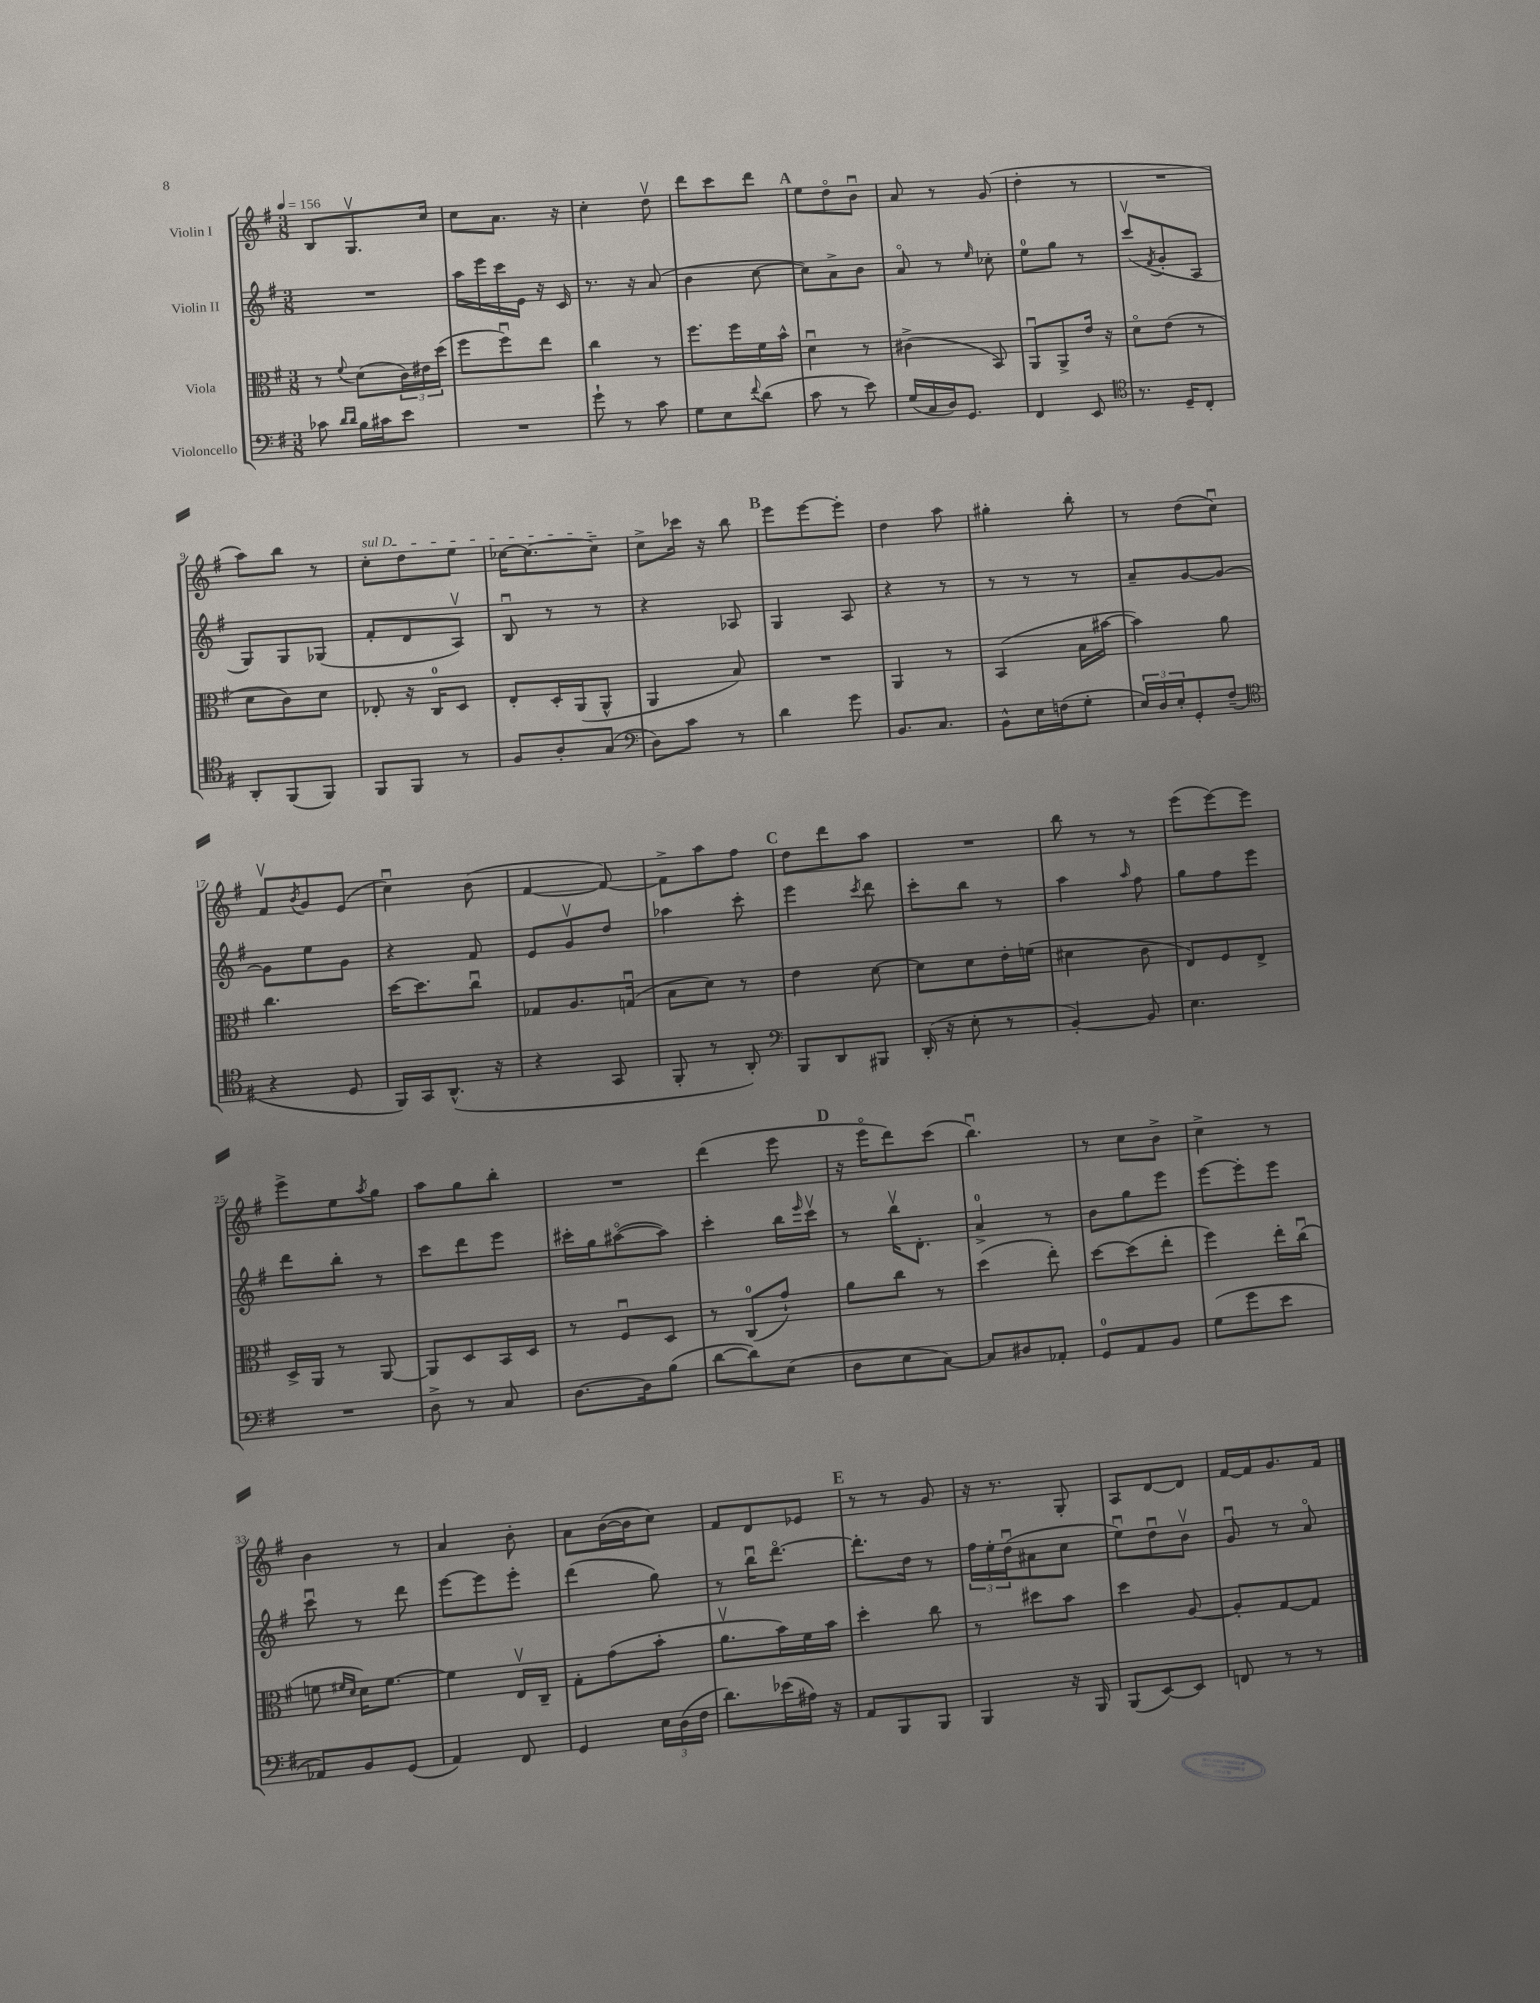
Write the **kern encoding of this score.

**kern	**kern	**kern	**kern
*part4	*part3	*part2	*part1
*staff4	*staff3	*staff2	*staff1
*I"Violoncello	*I"Viola	*I"Violin II	*I"Violin I
*clefF4	*clefC3	*clefG2	*clefG2
*k[f#]	*k[f#]	*k[f#]	*k[f#]
*M3/8	*M3/8	*M3/8	*M3/8
*MM156	*MM156	*MM156	*MM156
=1	=1	=1	=1
8c-X\	8r	4.r	8B/L
16qqd/LL	.	.	.
16qqd/JJ	8qqf#/	.	.
16B\LL	(8d\L	.	8.Gv/
16c#X\J	.	.	.
8e\J	24c\L)	.	.
.	24e#X\	.	.
.	.	.	16cc/Jk
.	(24dd\JJ	.	.
=2	=2	=2	=2
4.r	8ff#\L	16aa\LL	8cc\L
.	.	16eee\	.
.	8ff#u\)	16ccc\	8.a\J
.	.	16e\JJ	.
.	8ee\J	16r	.
.	.	16c/	16r
=3	=3	=3	=3
8g`\	4cc\	8.r	4cc'\
8r	.	.	.
.	.	16r	.
8c\	8r	(8a/	8ddv\
=4	=4	=4	=4
8G\L	8.ff#\L	4b\	8ddd\L
8E\	.	.	8ccc\
.	16ff#\L	.	.
8qqf#/	.	.	.
(8d\J	16f#\	[8cc\	8ddd\J
.	16b^^\JJ	.	.
!!LO:REH:place=s1:t=A
=5	=5	=5	=5
8c\	4du\	8cc\L])	8ee\L
8r	.	8a^\	8dd\
8e\)	8r	8b\J	8bu\J
=6	=6	=6	=6
(16G/LL	(4c#X^\	8a/	8a/
16C/	.	.	.
16D/J)	.	8r	8r
8.GG/J	.	.	.
.	.	16qqee/	.
.	8BB/)	8cc-X'\	(8g/
=7	=7	=7	=7
4FF#/	8AAu/L	8ee\L	4dd'\
.	8AA^/	8gg\J	.
8EE/	16e/Jk	8r	8r
.	16r	.	.
=8	=8	=8	=8
*clefC4	*	*	*
8.r	8d\L	(8cccv/L	4.r
.	.	8qf#/	.
.	(8e\J	8g'/	.
16D~/KL	.	.	.
8C'/J	8r	8A/J	.
!!LO:LB:g=z
=9	=9	=9	=9
8AA'/L	8d\L	8G/L)	8aa\L)
(8FF#/	8c\)	8G/	8bb\J
8FF#/J)	8d\J	(8G-X/J	8r
=10	=10	=10	=10
!	!	!	!LO:TX:a:i:t=sul D
8FF#/L	8E-X'/	8f#'/L	8cc'\L
8FF#/J	16r	8d/	8dd\
.	16C/KL	.	.
8r	8D/J	8Av/J)	8ee\J
=11	=11	=11	=11
8F#/L	8E'/L	8Bu/	[16cc-X\KL
.	.	.	8.cc-\_
8A'/	16D'/L	8r	.
.	(16AA/J	.	.
(8G/J	8AA^^/J	8r	8cc-~\J]
=12	=12	=12	=12
*clefF4	*	*	*
8D\L)	4AA/	4r	8cc^\L
8c\J	.	.	16ccc-X\Jk
.	.	.	16r
8r	8B/)	8A-X/	8bb\
!!LO:REH:place=s1:t=B
=13	=13	=13	=13
4d\	4.r	4G/	8eee\L
.	.	.	[8eee\
8g\	.	8A/	8eee'\J]
=14	=14	=14	=14
8.BB/L	4AA/	4r	4dd\
8.C/J	.	.	.
.	8r	8r	8aa\
=15	=15	=15	=15
8BB^^\L	(4BB/	8r	4gg#X'\
16E\L	.	8r	.
(16Fn\J	.	.	.
8G'\J	16B\LL	8r	8bb'\
.	[16b#X\JJ	.	.
=16	=16	=16	=16
24E/LL)	4b#\])	8a~/L	8r
24D/	.	.	.
24E'/J	.	.	.
8GG'/	.	[8g/	(8dd\L
(8F#~/J	8a\	8g/J_	8ccu\J)
!!LO:LB:g=z
=17	=17	=17	=17
*clefC4	*	*	*
4r	4.cc\	8g\L]	8f#v/L
.	.	.	8qb/
.	.	8ee\	8g/
8D/	.	8g\J	(8e/J
=18	=18	=18	=18
16FF#/LL)	[16dd\KL	4r	4ccu\)
16GG/J	8.dd\]	.	.
(8.AA^^/J	.	.	.
.	8ccu\J	8f#/	(8b\
16r	.	.	.
=19	=19	=19	=19
4r	8G-X/L	8e/L	[4f#/
.	8.A/	8gv/	.
8GG/	.	8dd/J	8f#/_)
.	(16Gnu/Jk	.	.
=20	=20	=20	=20
8FF#'/	8B\L	4aa-X\	8f#^\L]
8r	8d\J)	.	8aa\
8AA'/)	8r	8ccc'\	8ff#\J
!!LO:REH:place=s1:t=C
=21	=21	=21	=21
*clefF4	*	*	*
8BBB/L	4e\	4eee\	8dd\L
8DD/	.	.	8ddd\
.	.	8qccc/	.
8BBB#X/J	[8d\	8ddd\	8aa\J
=22	=22	=22	=22
(16DD'/	8d\L]	8ccc'\L	4.r
16r	.	.	.
8E'\	8d\	8bb\J	.
8r	16e'\L	8r	.
.	(16fn\JJ	.	.
=23	=23	=23	=23
[4BB'/)	4d#X\	4aa\	8bb\
.	.	.	8r
.	.	16qqaa/	.
8BB/]	8c\	8ff#\	8r
=24	=24	=24	=24
4.E\	8E/L)	8gg\L	(8eee\L
.	8F#/	8ff#\	[8eee\)
.	8E^/J	8eee\J	8eee\J]
!!LO:LB:g=z
=25	=25	=25	=25
4.r	16D^/LL	8ddd\L	8eee^\L
.	16AA/JJ	.	.
.	8r	8bb'\J	8ee\
.	.	.	8qaa/
.	[8AA/	8r	8gg\J
=26	=26	=26	=26
8D^\	8AA/L]	8ccc\L	8aa\L
8r	8D/	8ddd\	8gg\
8C/	16BB/L	8eee\J	8bb'\J
.	16D/JJ	.	.
=27	=27	=27	=27
[8.D\L	8r	16ccc#X'\LL	4.r
.	.	16gg\J	.
.	8F#u/L	([8aa#X\	.
16D\k]	.	.	.
(8B\J	8D/J	8aa#\J])	.
=28	=28	=28	=28
[8d\L	8r	4ccc'\	(4ddd\
8d\])	(8C/L	.	.
(8E\J	8g`/J)	16bb\LL	8eee\
.	.	16qqeee/	.
.	.	16cccv\JJ	.
!!LO:REH:place=s1:t=D
=29	=29	=29	=29
8D\L	8a\L	8r	16r
.	.	.	16eee\KL
8E\	8cc\J	16bbv\KL	8ddd\)
.	.	8.d'\J	.
[8C\J)	8r	.	(8ccc\J
=30	=30	=30	=30
8C/L]	(4dd\	4a^/	4.bbu\)
8D#X/	.	.	.
8AA-X'/J	8ee'\)	8r	.
=31	=31	=31	=31
8GG/L	[8dd\L	8b\L	8r
8AA/	(8dd\]	8gg\	8cc\L
8BB/J	8ee'\J	8eee\J	8b^\J
=32	=32	=32	=32
(8G\L	4ff#\)	[8eee\L	4cc^\
8g\	.	8eee'\]	.
8e\J	16ee'\LL	8eee\J	8r
.	(16ccu\JJ	.	.
!!LO:LB:g=z
=33	=33	=33	=33
8AA-X/L)	8fn\	8cccu\	4b\
.	16qqf#X/LL	.	.
.	16qqd/JJ	.	.
8BB/	16d\KL)	8r	.
.	[8.f#\J	.	.
(8GG/J	.	8ddd\	8r
=34	=34	=34	=34
4AA/)	4f#\]	[8eee\L	4a/
.	.	8eee\]	.
8FF#/	16Ev/LL	8eee'\J	8b'\
.	16C~/JJ	.	.
=35	=35	=35	=35
4GG/	8G'\L	(4ddd\	8a\L
.	(8g\	.	([16b\L
.	.	.	16b\J]
24E\LL	8b'\J	8gg\)	8cc\J)
(24D\	.	.	.
24F#\JJ	.	.	.
=36	=36	=36	=36
8.d\L)	8.av\L	8r	8f#/L
.	.	16bbu\KL	8d/
(16e-X\L	16b\L)	[8.ddd\J	.
16A#X\JJ)	16f#\	.	8e-X/J
16r	16b\JJ	.	.
!!LO:REH:place=s1:t=E
=37	=37	=37	=37
8AA/L	4dd'\	8.ddd'\L]	8r
8BBB/	.	.	8r
.	.	16dd\Jk	.
8BBB/J	8cc\	8r	8g/
=38	=38	=38	=38
4BBB/	8r	24ff#\LL	16r
.	.	24ee'\	.
.	.	.	8.r
.	.	(24ddu\J	.
.	8dd#X\L	8a#X\	.
16r	8b\J	8cc\J	8G'/
16BBB/	.	.	.
=39	=39	=39	=39
(8BBB/L	4dd\	8eeu\L)	8A/L
[8EE/)	.	8ddu\	[8d/
8EE/J]	[8A/	8bv\J	8d/J]
=40	=40	=40	=40
8FFn/	8A'/L]	8gu/	[16f#/LL
.	.	.	16f#/J]
8r	[8G/	8r	8.g/
8r	8G/J]	8a/	.
.	.	.	16f#/Jk
==	==	==	==
*-	*-	*-	*-
